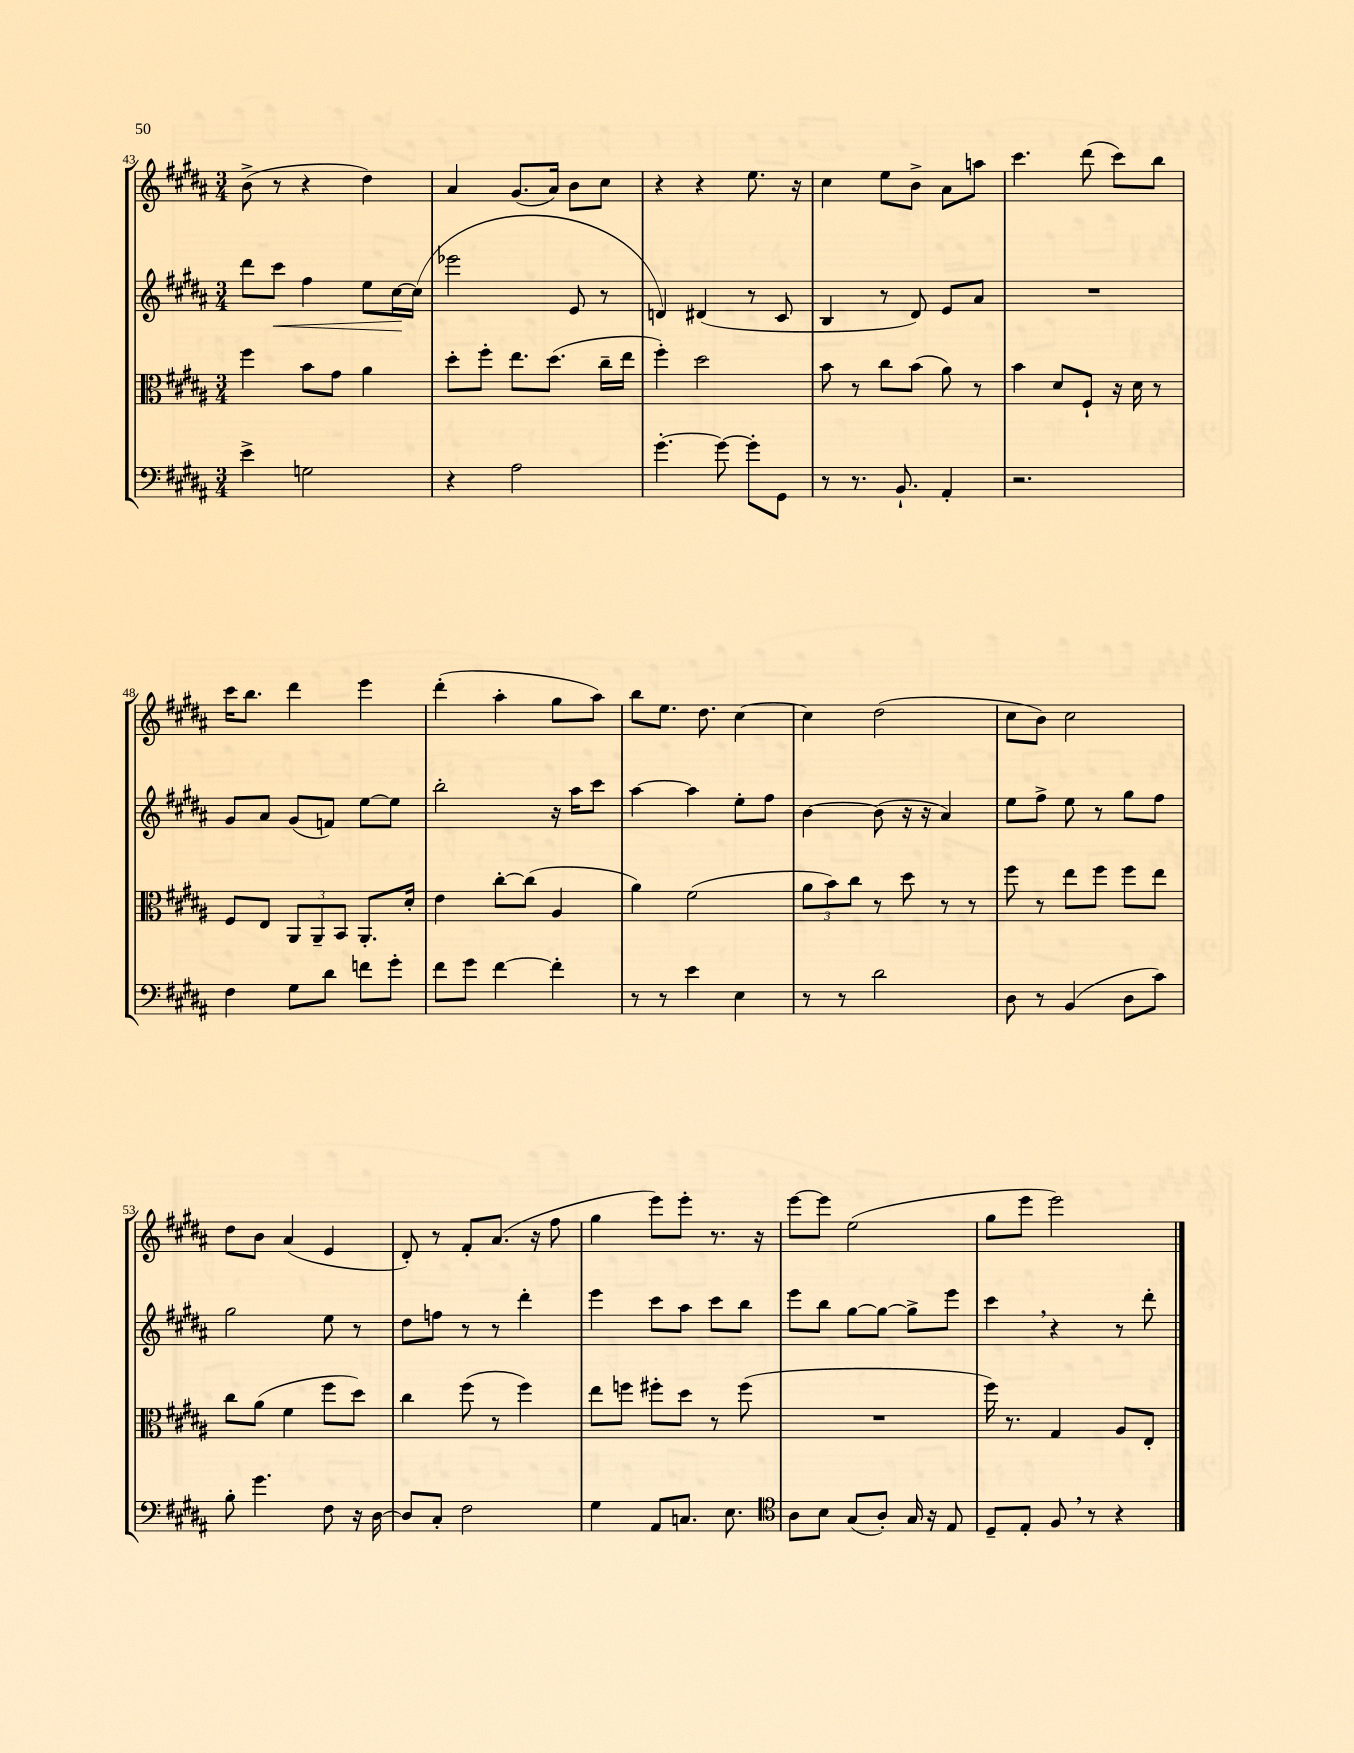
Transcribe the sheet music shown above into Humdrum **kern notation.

**kern	**kern	**kern	**dynam	**kern
*part4	*part3	*part2	*part2	*part1
*staff4	*staff3	*staff2	*staff2	*staff1
*clefF4	*clefC3	*clefG2	*	*clefG2
*k[f#c#g#d#a#]	*k[f#c#g#d#a#]	*k[f#c#g#d#a#]	*	*k[f#c#g#d#a#]
*M3/4	*M3/4	*M3/4	*	*M3/4
=43	=43	=43	=43	=43
4e^\	4ff#\	8ddd#\L	.	(8b^\
!	!	!	!LO:HP:b	!
.	.	8ccc#\J	<	8r
2Gn\	8b\L	4ff#\	.	4r
.	8g#\J	.	.	.
.	4a#\	8ee\L	.	4dd#\)
.	.	[16cc#\L	.	.
.	.	(16cc#\JJ]	[	.
=44	=44	=44	=44	=44
4r	8dd#'\L	2eee-X\	.	4a#/
.	8ff#'\J	.	.	.
2A#\	8.ee\L	.	.	(8.g#/L
.	(8.dd#\J	.	.	16a#/Jk)
.	.	8e/	.	8b\L
.	16cc#~\LL	8r	.	8cc#\J
.	16ee\JJ	.	.	.
=45	=45	=45	=45	=45
[4.g#'\	4ff#'\)	4dn/)	.	4r
.	2dd#\	(4d#X/	.	4r
8g#\_	.	.	.	.
8g#'\L]	.	8r	.	8.ee\
8GG#\J	.	8c#/	.	.
.	.	.	.	16r
=46	=46	=46	=46	=46
8r	8b\	4B/	.	4cc#\
8.r	8r	.	.	.
.	8cc#\L	8r	.	8ee\L
8.BB`/	.	.	.	.
.	(8b\J	8d#/)	.	8b^\J
4AA#'/	8a#\)	8e/L	.	8a#\L
.	8r	8a#/J	.	8aan\J
=47	=47	=47	=47	=47
2.r	4b\	2.r	.	4.ccc#\
.	8d#/L	.	.	.
.	8F#`/J	.	.	(8ddd#\
.	16r	.	.	8ccc#\L)
.	16d#\	.	.	.
.	8r	.	.	8bb\J
!!LO:LB:g=z
=48	=48	=48	=48	=48
4F#\	8F#/L	8g#/L	.	16ccc#\KL
.	.	.	.	8.bb\J
.	8E/J	8a#/J	.	.
8G#\L	12AA#/L	(8g#/L	.	4ddd#\
.	12AA#~/	.	.	.
8d#\J	.	8fn/J)	.	.
.	12BB/J	.	.	.
8fn\L	8.AA#'/L	[8ee\L	.	4eee\
8g#'\J	.	8ee\J]	.	.
.	16d#'/Jk	.	.	.
=49	=49	=49	=49	=49
8f#\L	4e\	2bb'\	.	(4ddd#'\
8g#\J	.	.	.	.
[4f#\	[8cc#'\L	.	.	4aa#'\
.	(8cc#\J]	.	.	.
4f#'\]	4A#/	16r	.	8gg#\L
.	.	16aa#\KL	.	.
.	.	8ccc#\J	.	8aa#\J)
=50	=50	=50	=50	=50
8r	4a#\)	[4aa#\	.	8bb\L
8r	.	.	.	8.ee\J
4e\	(2f#\	4aa#\]	.	.
.	.	.	.	8.dd#\
4E\	.	8ee'\L	.	[4cc#\
.	.	8ff#\J	.	.
=51	=51	=51	=51	=51
8r	12a#\L	[4b\	.	4cc#\]
.	12b\)	.	.	.
8r	.	.	.	.
.	12cc#\J	.	.	.
2d#\	8r	(8b\]	.	(2dd#\
.	8dd#\	16r	.	.
.	.	16r	.	.
.	8r	4a#/)	.	.
.	8r	.	.	.
=52	=52	=52	=52	=52
8D#\	8ff#\	8ee\L	.	8cc#\L
8r	8r	8ff#^\J	.	8b\J)
(4BB/	8ee\L	8ee\	.	2cc#\
.	8ff#\J	8r	.	.
8D#\L	8ff#\L	8gg#\L	.	.
8c#\J)	8ee\J	8ff#\J	.	.
!!LO:LB:g=z
=53	=53	=53	=53	=53
8B'\	8cc#\L	2gg#\	.	8dd#\L
4.g#\	(8a#\J	.	.	8b\J
.	4f#\	.	.	(4a#/
8F#\	8ff#\L	8ee\	.	4e/
16r	8dd#\J)	8r	.	.
[16D#\	.	.	.	.
=54	=54	=54	=54	=54
8D#/L]	4cc#\	8dd#\L	.	8d#'/)
8C#'/J	.	8ffn\J	.	8r
2F#\	(8ff#\	8r	.	8f#'/L
.	8r	8r	.	(8.a#/J
.	4ff#\)	4ddd#'\	.	.
.	.	.	.	16r
.	.	.	.	8ff#\
=55	=55	=55	=55	=55
4G#\	8ee\L	4eee\	.	4gg#\
.	8ffn\J	.	.	.
8AA#/L	8ff#X'\L	8ccc#\L	.	8eee\L)
8.Cn/J	8dd#\J	8aa#\J	.	8eee'\J
.	8r	8ccc#\L	.	8.r
8.E\	.	.	.	.
.	(8ff#\	8bb\J	.	.
.	.	.	.	16r
=56	=56	=56	=56	=56
*clefC4	*	*	*	*
8A#\L	2.r	8eee\L	.	[8eee\L
8B\J	.	8bb\J	.	8eee\J]
(8G#/L	.	[8gg#\L	.	(2ee\
8A#'/J)	.	8gg#\J_	.	.
16G#/	.	8gg#^\L]	.	.
16r	.	.	.	.
8E/	.	8eee\J	.	.
=57	=57	=57	=57	=57
8D#~/L	16ff#\)	4ccc#,\	.	8gg#\L
.	8.r	.	.	.
8E'/J	.	.	.	8eee\J
8F#,/	4G#/	4r	.	2eee\)
8r	.	.	.	.
4r	8A#/L	8r	.	.
.	8E'/J	8ddd#'\	.	.
==	==	==	==	==
*-	*-	*-	*-	*-
